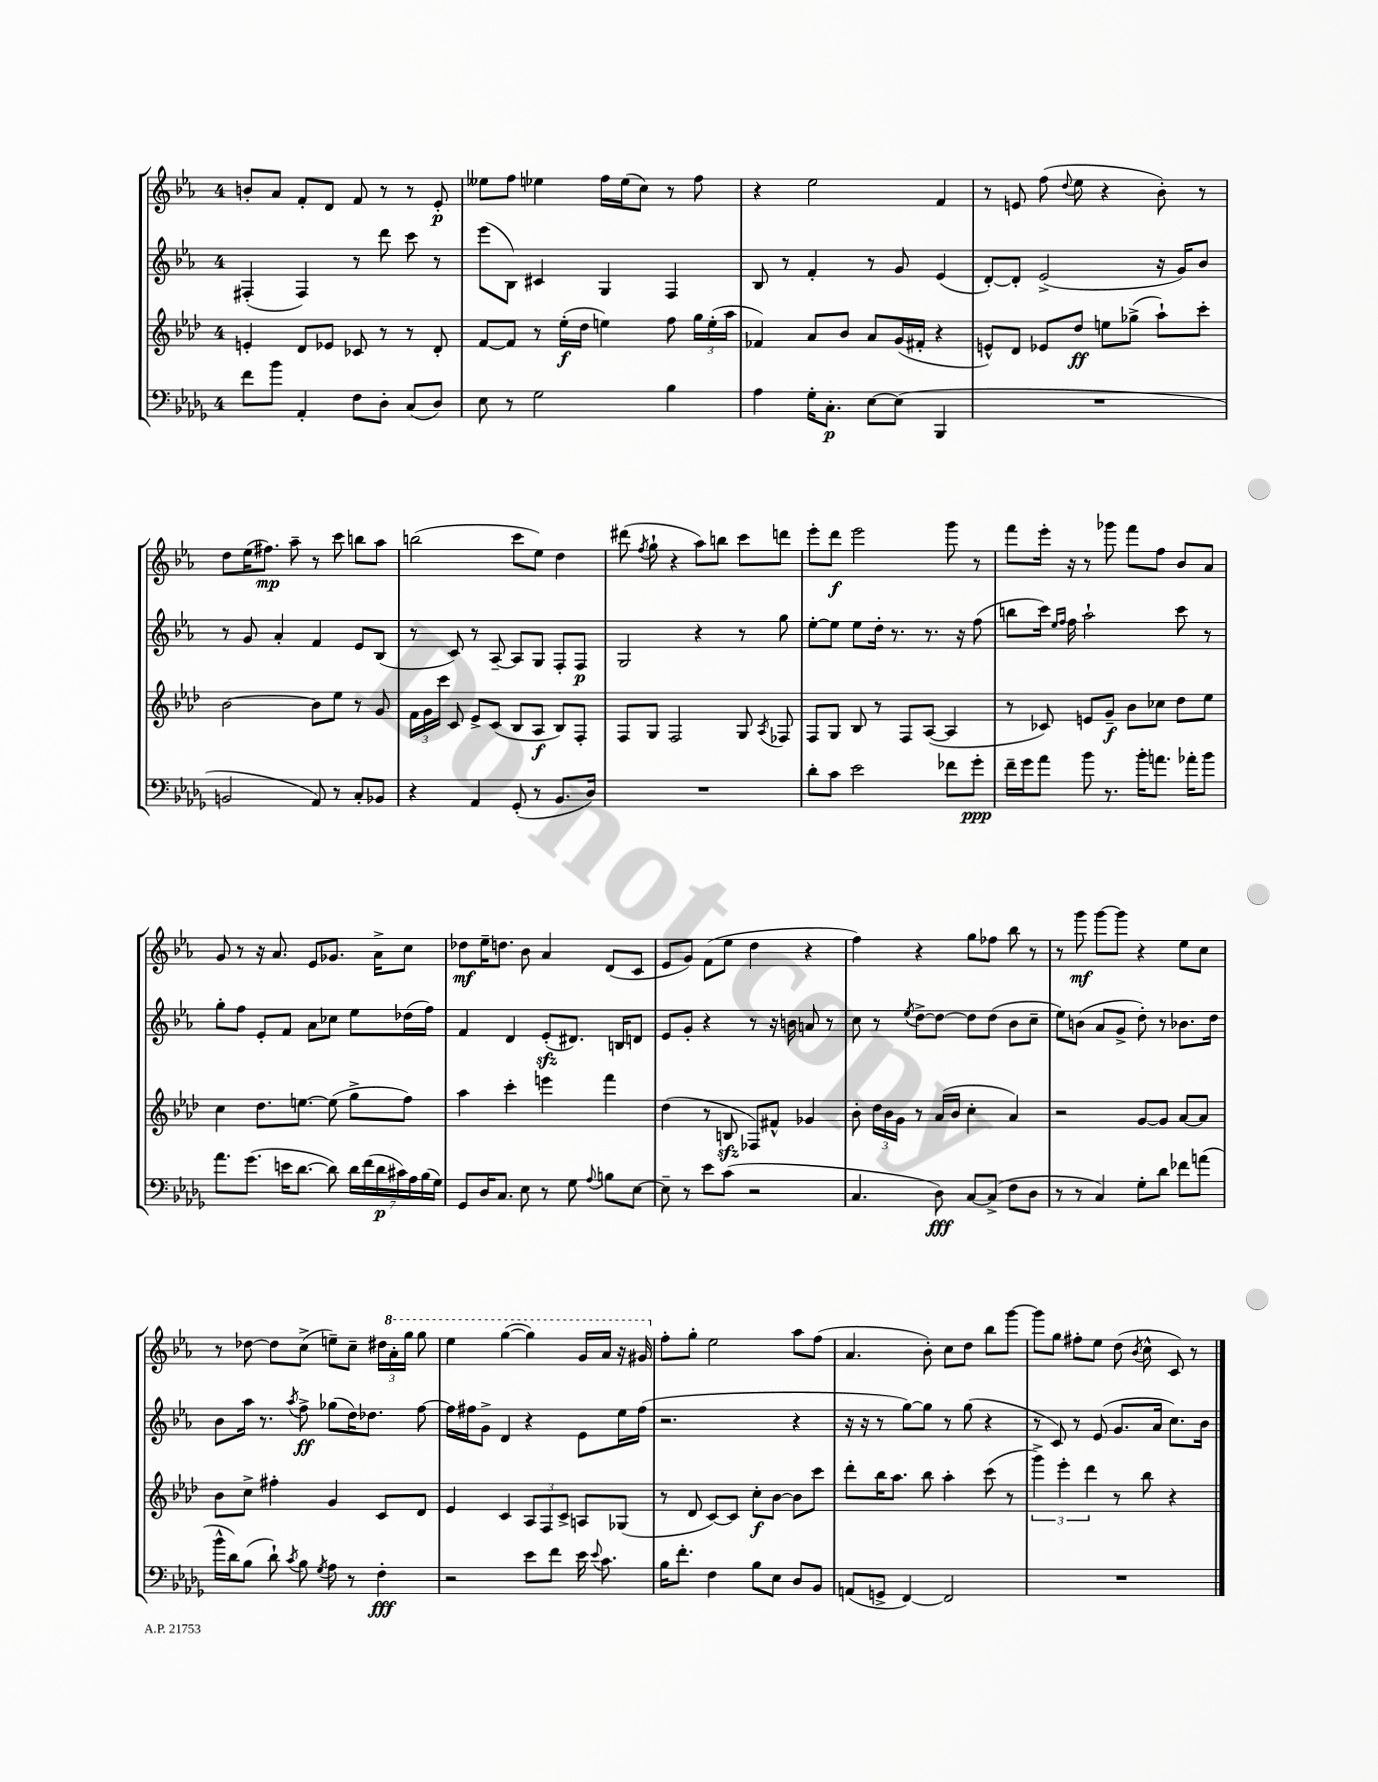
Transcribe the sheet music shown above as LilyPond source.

<<
\new StaffGroup <<
\new Staff = "s0" {
    \clef treble \key ees \major \once \override Staff.TimeSignature.style = #'single-digit \time 4/4
    \autoBeamOff b'8[-. aes'8] f'8[-. d'8] f'8 r8 r8 ees'8-.\p |
    eeses''8[ f''8] ees''4 f''16[ ees''16( c''8]) r8 f''8 |
    r4 ees''2 f'4 |
    r8 e'8 f''8( \appoggiatura { d''8 } ees''8 r4 bes'8-.) r8 |
    d''8[ ees''16( fis''8.]\mp) aes''8-- r8 c'''8 b''8[ aes''8] |
    b''2( c'''8[ ees''8]) d''4 |
    dis'''8( \acciaccatura { f''8 } g''8-! r4 aes''8[) b''8] c'''8[ d'''8] |
    ees'''8[-. d'''8]\f ees'''2 g'''8 r8 |
    f'''8[ ees'''16]-. r16 r8 ges'''8 f'''8[ f''8] bes'8[ aes'8] |
    g'8 r8 r16 aes'8. ees'8[ ges'8.] aes'16[-> c''8] |
    des''8[\mf ees''16-- d''8.] bes'8 aes'4 d'8[( c'8] |
    ees'8[ g'8]) f'8[( ees''8] d''4 r4 |
    f''4) r4 g''8[ fes''8] bes''8 r8 |
    r8 g'''8\mf g'''8[~ g'''8] r4 ees''8[ c''8] |
    r8 des''8~ des''8[ c''8]->( e''8[--) c''8]-- \tuplet 3/2 { dis''16[ \ottava #1 aes''16-. g'''16] } g'''8 |
    ees'''4 g'''4~( g'''4) g''16[ aes''16] r16 gis''16 \ottava #0 |
    f''8[-. g''8]-. ees''2 aes''8[ f''8]( |
    aes'4. bes'8-.) c''8[ d''8] bes''8[ g'''8]~ |
    g'''8[ g''8] fis''8[-. ees''8] d''8( \acciaccatura { bes'8 } c''8-^ c'8) r8 \bar "|." |
}
\new Staff = "s1" {
    \clef treble \key ees \major \once \override Staff.TimeSignature.style = #'single-digit \time 4/4
    \autoBeamOff fis4-.( fis4) r8 d'''8 c'''8 r8 |
    ees'''8[( bes8]) cis'4 g4 f4 |
    bes8 r8 f'4-. r8 g'8 ees'4( |
    d'8[~-.) d'8]-. ees'2->( r16 g'16[) bes'8] |
    r8 g'8 aes'4-. f'4 ees'8[ bes8]( |
    r8 c'8) r8 aes8~-- aes8[ g8] f8[-. f8]\p |
    g2 r4 r8 g''8 |
    ees''8[~-. ees''8] ees''8[ d''16]-. r8. r8. r16 f''8( |
    b''8[ c'''16]) \grace { ees''16[ f''16] } f''16 aes''2-! c'''8 r8 |
    g''8[-. f''8] ees'8[-. f'8] aes'8[ ces''8] ees''8[ des''16( f''16]) |
    f'4 d'4 ees'8[-.\sfz( dis'8.]) b16[ d'8] |
    ees'8[ g'8]-. r4 r8 r16 b'16 a'8 r8 |
    c''8 r8 \acciaccatura { ees''8 } d''8[~-> d''8]~ d''8[ d''8]( bes'8[ c''8]-- |
    ees''8[) b'8]( aes'8[ g'8]-> d''8-.) r8 bes'8.[ d''16] |
    bes'8[ aes''16] r8. \acciaccatura { aes''8 } f''8->\ff ges''8[( d''16) des''8.] f''8~ |
    f''16[ fis''16 g'8]-> d'4 r4 ees'8[ ees''16 fis''16]( |
    r2. r4 |
    r16 r16 r8 g''8[~) g''8] r8 g''8( r4 |
    r8 c'8) r8 ees'8( g'8.[ aes'16] c''8.[) bes'16] \bar "|." |
}
\new Staff = "s2" {
    \clef treble \key aes \major \once \override Staff.TimeSignature.style = #'single-digit \time 4/4
    \autoBeamOff e'4-. des'8[ ees'8] ces'8 r8 r8 des'8-. |
    f'8[~ f'8] r8 ees''16[-.\f( des''16] e''4) f''8 \tuplet 3/2 { g''16[ e''16-.( aes''16] } |
    fes'4) aes'8[ bes'8] aes'8[ g'16( fis'16]-. r4 |
    e'8[-^) des'8] ees'8[ des''8]\ff e''8[ ges''8]->( aes''8[-!) c'''8]-. |
    bes'2~ bes'8[ ees''8] r8 g'8 |
    \tuplet 3/2 { f'16[ g'16 c'''16] } c'8 ees'8[-> c'8]( bes8[ aes8]\f bes8[) f8]-. |
    f8[ g8] f2 g8 \acciaccatura { aes8 } fes8 |
    f8[ g8] bes8 r8 f8[ aes8]~( aes4 |
    r8 ces'8) e'8[ g'8]--\f bes'8[ ces''8] des''8[ ees''8] |
    c''4 des''8.[ e''8.]~ e''8( g''8[-> f''8]) |
    aes''4 c'''4-. e'''4 f'''4 |
    des''4( r8 b8\sfz fes8[) fis'8]-^ ges'4 |
    bes'8-. \tuplet 3/2 { des''16[ bes'16 g'16] } r8 aes'16[( bes'16] c''4-. aes'4) |
    r2 g'8[~ g'8] aes'8[~ aes'8] |
    bes'8[ c''8]-> fis''4-. g'4 c'8[ des'8] |
    ees'4 c'4 \tuplet 3/2 { aes8[ f8 c'8]-> } a8[ ges8]( |
    r8 des'8 c'8[~) c'8] c''8[-.\f bes'8]~ bes'8[ c'''8] |
    des'''8[-. bes''16 aes''8.] bes''8 aes''4-. c'''8( r8 |
    \tuplet 3/2 { g'''4->) ees'''4-. des'''4 } r8 bes''8 r4 \bar "|." |
}
\new Staff = "s3" {
    \clef bass \key des \major \once \override Staff.TimeSignature.style = #'single-digit \time 4/4
    \autoBeamOff f'8[ bes'8] aes,4-. f8[ des8]-. c8[( des8]) |
    ees8 r8 ges2 bes4 |
    aes4 ges16[-. c8.]-.\p ees8[~ ees8]( bes,,4 |
    R1 |
    b,2 aes,8) r8 c8[-. bes,8] |
    r4 aes,4 ges,8-.( r8 bes,8.[ des16]) |
    R1 |
    des'8[-. c'8] ees'2 fes'8[ ges'8]-.\ppp |
    f'16[-- ges'16 aes'8] bes'8 r8. bes'16[-. a'8.] aes'16[-. bes'8] |
    aes'8.[ ges'8.]( e'16[ des'8.]~ des'8) \tuplet 7/4 { des'16[ f'16( des'16\p cis'16) aes16 bes16( ges16]) } |
    ges,8[ des16 c8.] ees8 r8 ges8 \appoggiatura { aes8 } b8[ ees8]~ |
    ees8-- r8 ees'8[ c'8]( r2 |
    c4. des8\fff) c8[~ c8]->( f8[ des8] |
    r8 r8 c4) ges8[-. des'8] fes'8[ a'8]( |
    bes'16[-^ des'16) bes8]( des'8-!) \acciaccatura { c'8 } bes8 \acciaccatura { ges8 } aes8 r8 f4-.\fff |
    r2 ees'8[ f'8] ees'16 \appoggiatura { ees'8 } c'8. |
    bes16[ f'8.]-. f4 bes8[ ees8] des8[ bes,8] |
    a,8[( g,8]-> f,4~) f,2 |
    R1 \bar "|." |
}
>>
>>
\layout { \context { \Score \remove "Bar_number_engraver" } }
